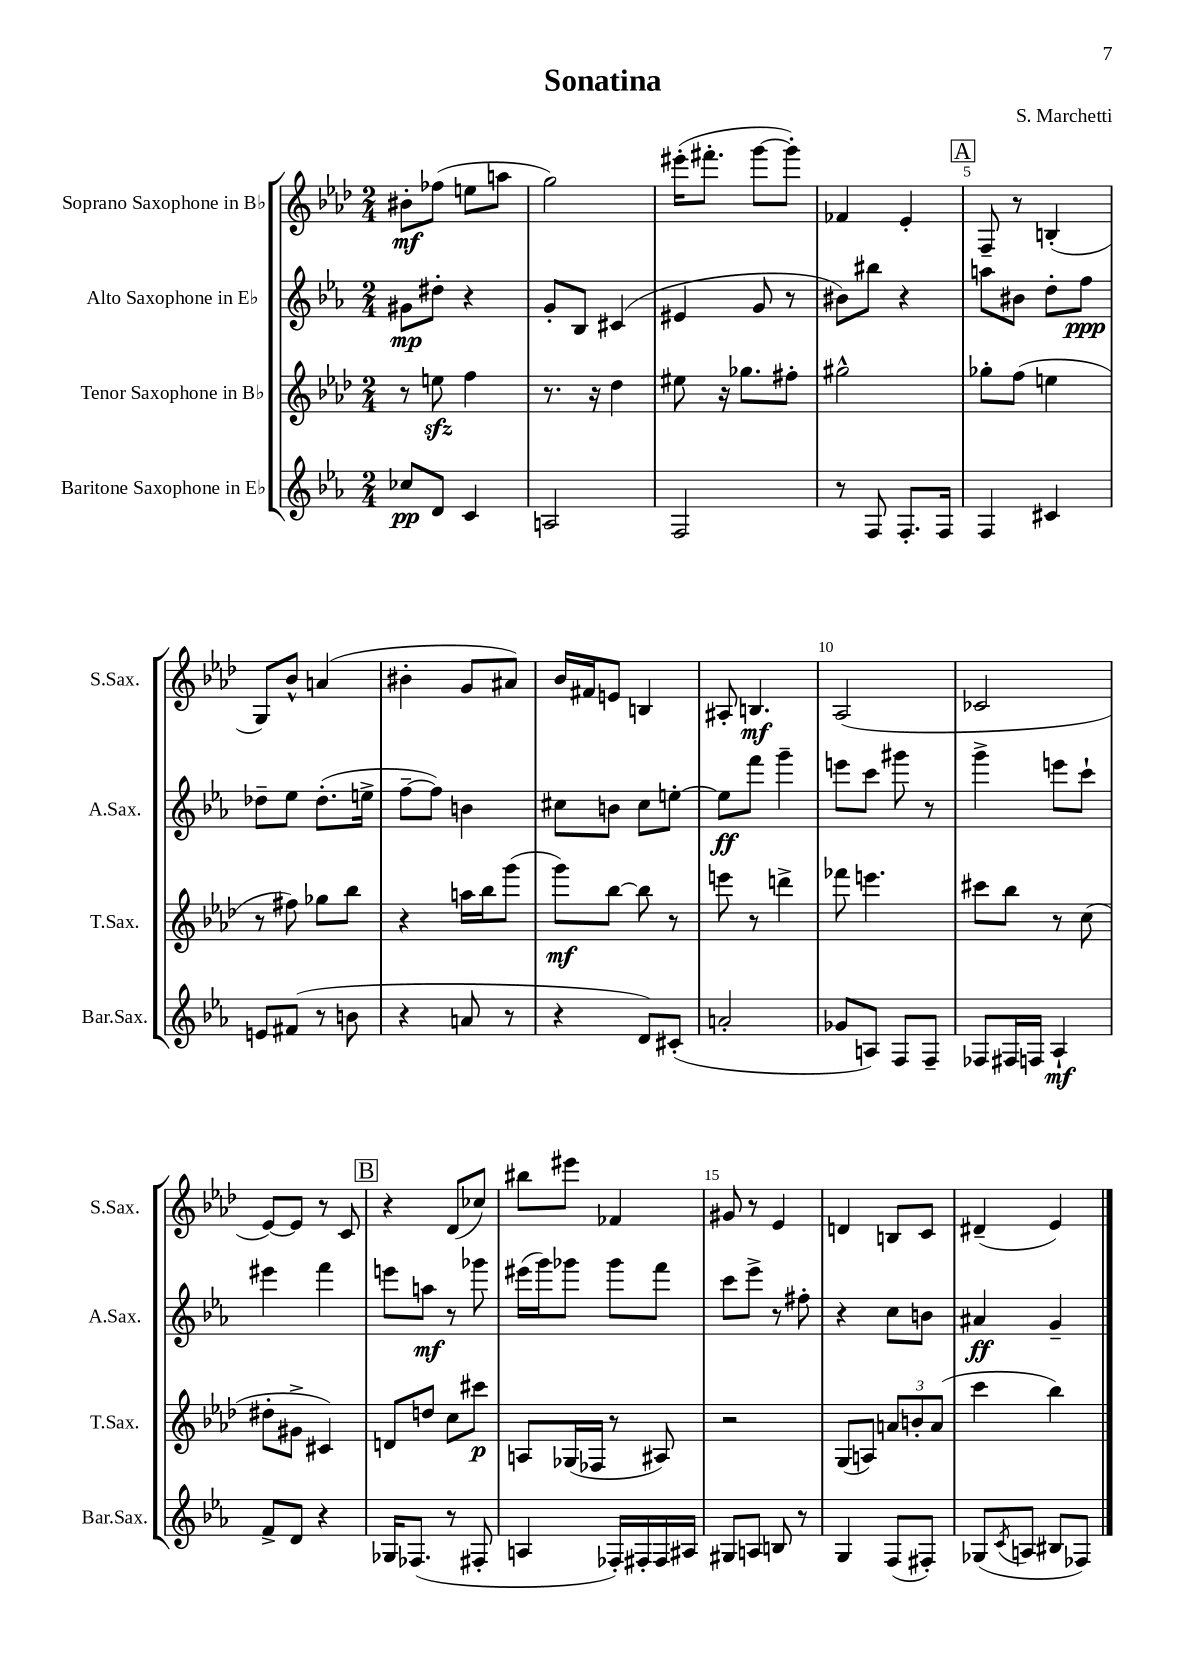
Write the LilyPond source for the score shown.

\header { title = "Sonatina" composer = "S. Marchetti" }
<<
\new StaffGroup <<
\new Staff = "s0" \with { instrumentName = "Soprano Saxophone in Bb" shortInstrumentName = "S.Sax." } {
    \clef treble \key aes \major \numericTimeSignature \time 2/4
    bis'8-.\mf fes''8( e''8 a''8 |
    g''2) |
    eis'''16-.( fis'''8.-. g'''8~ g'''8-.) |
    fes'4 ees'4-. |
    \mark \markup { \box "A" } f8-- r8 b4-.( |
    g8) bes'8-^ a'4( |
    bis'4-. g'8 ais'8) |
    bes'16 fis'16 e'8 b4 |
    ais8-. b4.\mf |
    aes2( |
    ces'2 |
    ees'8~) ees'8 r8 c'8 |
    \mark \markup { \box "B" } r4 des'8( ces''8) |
    bis''8 eis'''8 fes'4 |
    gis'8 r8 ees'4 |
    d'4 b8 c'8 |
    dis'4--( ees'4) \bar "|." |
}
\new Staff = "s1" \with { instrumentName = "Alto Saxophone in Eb" shortInstrumentName = "A.Sax." } {
    \clef treble \key ees \major \numericTimeSignature \time 2/4
    gis'8\mp dis''8-. r4 |
    g'8-. bes8 cis'4( |
    eis'4 g'8 r8 |
    bis'8) bis''8 r4 |
    \mark \markup { \box "A" } a''8 bis'8 d''8-. f''8\ppp |
    des''8-- ees''8 des''8.-.( e''16-> |
    f''8~-- f''8) b'4 |
    cis''8 b'8 cis''8 e''8~-. |
    e''8\ff f'''8 g'''4-- |
    e'''8 c'''8 gis'''8 r8 |
    g'''4-> e'''8 c'''8-! |
    eis'''4 f'''4 |
    \mark \markup { \box "B" } e'''8 a''8\mf r8 ges'''8 |
    eis'''16( g'''16) ges'''8 ges'''8 f'''8 |
    c'''8 ees'''8-> r8 fis''8-. |
    r4 c''8 b'8 |
    ais'4\ff g'4-- \bar "|." |
}
\new Staff = "s2" \with { instrumentName = "Tenor Saxophone in Bb" shortInstrumentName = "T.Sax." } {
    \clef treble \key aes \major \numericTimeSignature \time 2/4
    r8 e''8\sfz f''4 |
    r8. r16 des''4 |
    eis''8 r16 ges''8. fis''8-. |
    gis''2-^ |
    \mark \markup { \box "A" } ges''8-. f''8( e''4 |
    r8 fis''8) ges''8 bes''8 |
    r4 a''16 bes''16 g'''8( |
    g'''8\mf) bes''8~ bes''8 r8 |
    e'''8 r8 d'''4-> |
    fes'''8 e'''4. |
    cis'''8 bes''8 r8 c''8( |
    dis''8-. gis'8-> cis'4) |
    \mark \markup { \box "B" } d'8 d''8 c''8 cis'''8\p |
    a8 ges16( fes16 r8 ais8) |
    r2 |
    g8( a8) \tuplet 3/2 { a'8 b'8-. a'8( } |
    c'''4 bes''4) \bar "|." |
}
\new Staff = "s3" \with { instrumentName = "Baritone Saxophone in Eb" shortInstrumentName = "Bar.Sax." } {
    \clef treble \key ees \major \numericTimeSignature \time 2/4
    ces''8\pp d'8 c'4 |
    a2 |
    f2 |
    r8 f8 f8.-. f16 |
    \mark \markup { \box "A" } f4 cis'4 |
    e'8 fis'8( r8 b'8 |
    r4 a'8 r8 |
    r4 d'8) cis'8-.( |
    a'2-. |
    ges'8 a8) f8 f8-- |
    fes8 fis16 f16 aes4-!\mf |
    f'8-> d'8 r4 |
    \mark \markup { \box "B" } ges16 fes8.( r8 fis8-. |
    a4 fes16-.) fis16-. fis16 ais16 |
    gis8 a8 b8 r8 |
    g4 f8( fis8-.) |
    ges8( \acciaccatura { c'8 } a8 bis8 fes8) \bar "|." |
}
>>
>>
\layout { \context { \Score \override BarNumber.break-visibility = ##(#f #t #t) barNumberVisibility = #(every-nth-bar-number-visible 5) } }
